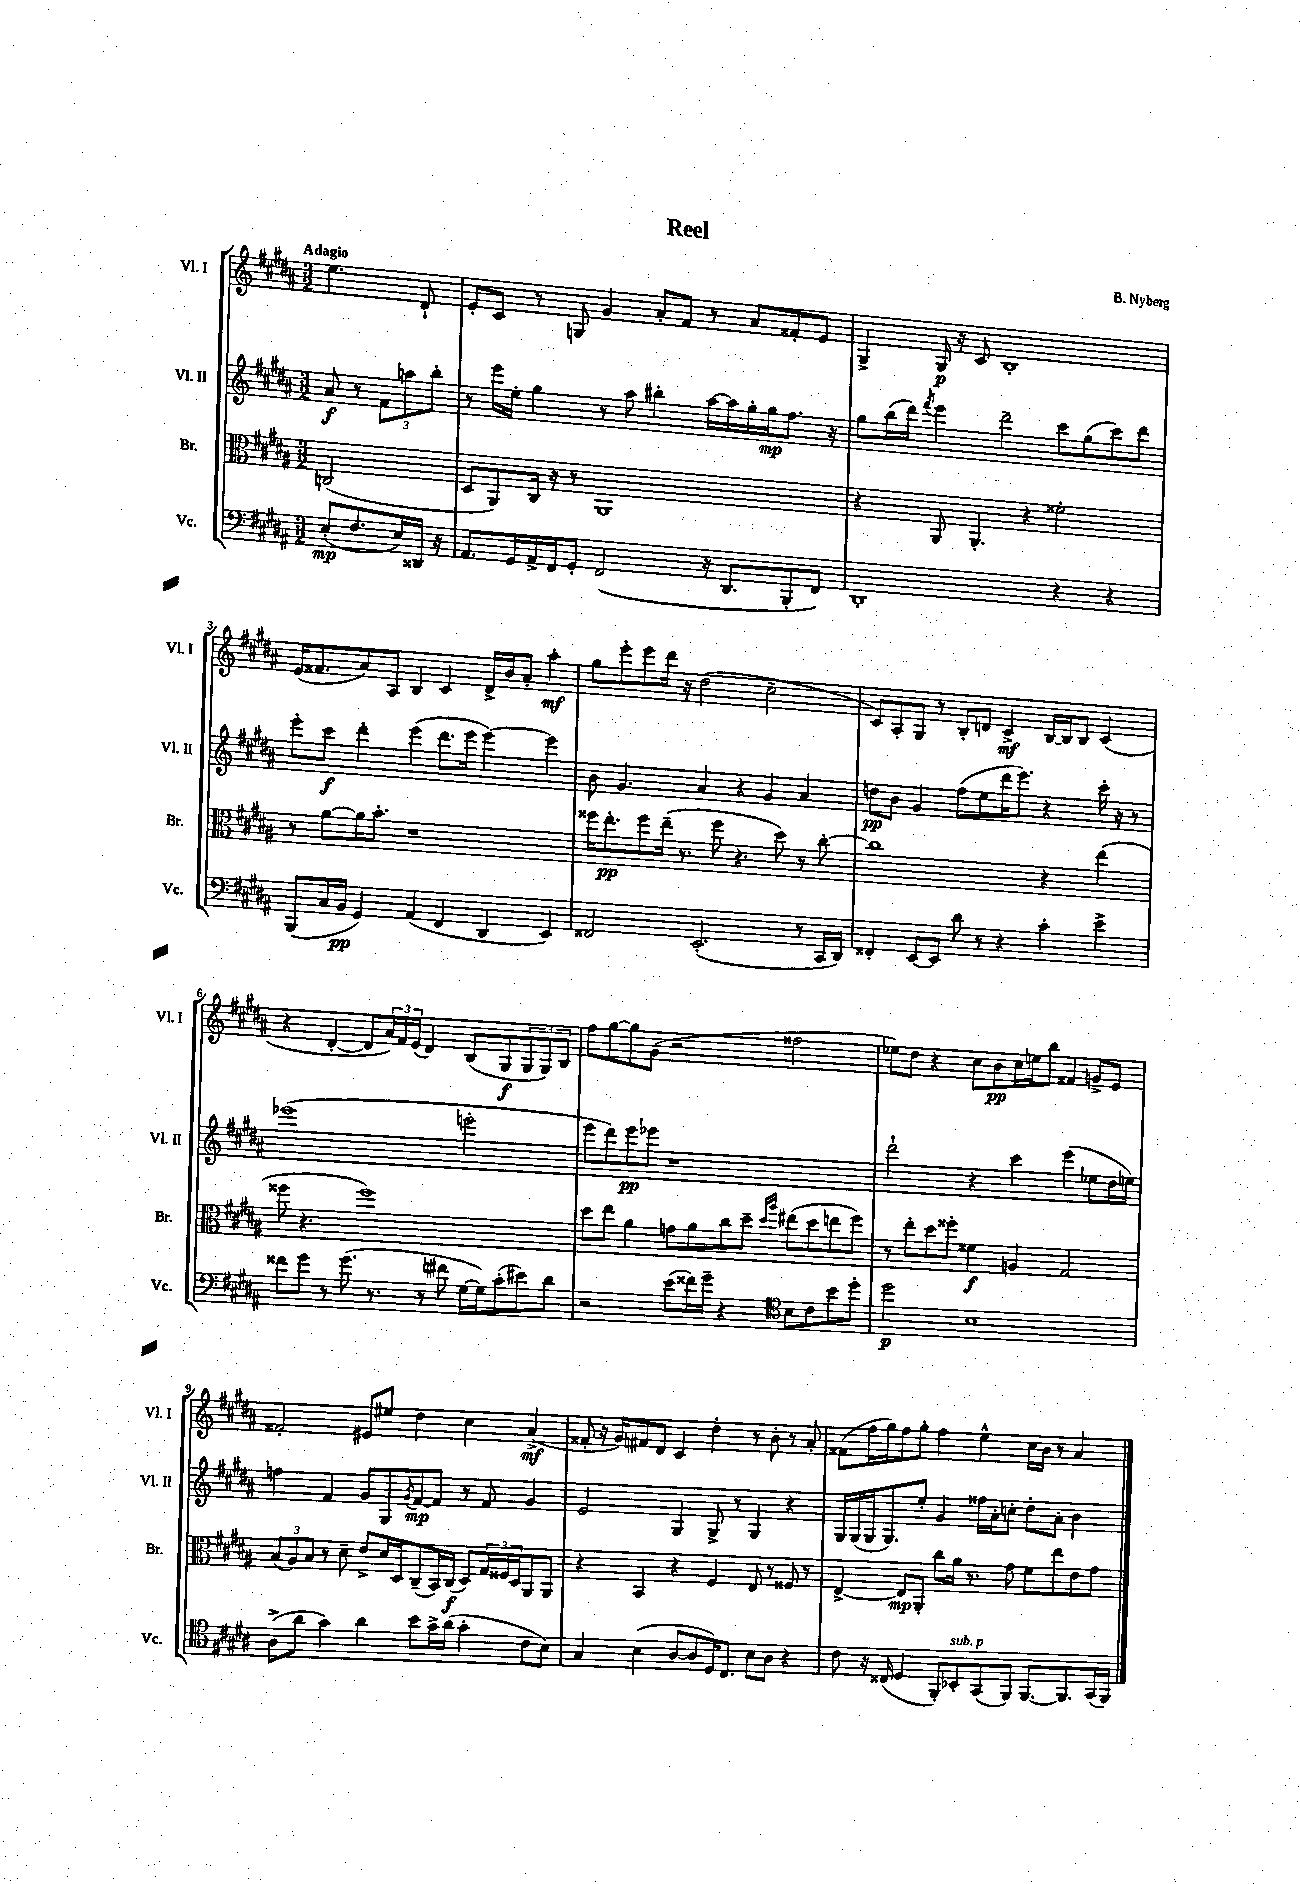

**kern	**kern	**kern	**kern
*staff4	*staff3	*staff2	*staff1
*clefF4	*clefC3	*clefG2	*clefG2
*k[f#c#g#d#a#]	*k[f#c#g#d#a#]	*k[f#c#g#d#a#]	*k[f#c#g#d#a#]
*M3/2	*M3/2	*M3/2	*M3/2
(8E'	(2C	8a#	4.ee
8.F#	.	8r	.
.	.	12f#	.
16E)	.	.	.
.	.	12aa	.
16DD##	.	.	8d#`
.	.	12bb'	.
16r	.	.	.
=	=	=	=
8.AA#	8D#	8r	8e'
.	8AA#)	16eee	8c#
16GG#	.	16ee'	.
16AA#^	16C#	4gg#	8r
16FF#	16r	.	.
8GG#'	8r	.	8G
(2FF#	1AA#	8r	4g#
.	.	8aa#	.
.	.	4bb#'	8a#'
.	.	.	8f#
16r	.	[16aa#	8r
8.DD#	.	16aa#]	.
.	.	16gg#'	8a#
.	.	16gg#	.
8BBB'	.	8.ff#	8f##'
8FF#)	.	.	8e
.	.	16r	.
=	=	=	=
1DD#'	4r	8gg#	4G#^
.	.	(16bb	.
.	.	16ddd#)	.
.	.	8qfff#	.
.	8AA#	4eee	16G#
.	.	.	16r
.	4.AA#'	.	8c#
.	.	2ddd#~	1B'
.	4r	.	.
4r	2f##'	8ccc#	.
.	.	(8gg#	.
4r	.	8ccc#)	.
.	.	8ddd#	.
=	=	=	=
(8BBB	8r	8eee'	(16e
.	.	.	8.f##
16C#	[8a#	8ccc#	.
16BB	.	.	.
4GG#)	16a#]	4ddd#'	8a#)
.	8.b'	.	.
.	.	.	8A#
(4AA#	1r	(4eee	4B
4FF#	.	8.ddd#	4c#
.	.	16eee	.
4DD#	.	[4eee)	16d#^
.	.	.	16b
.	.	.	8a#'
4EE)	.	4eee]	4aa#'
=	=	=	=
2FF##	16ff##	8b	8gg#
.	8.ee'	.	.
.	.	4.g#	8eee'
.	8ff##	.	8eee
.	(16ee~	.	16ddd#
.	8.r	.	16r
(2.EE'	.	4a#	(2dd#
.	8ff##	.	.
.	4.r	4r	.
.	.	4g#	2cc#~
.	8dd#)	.	.
8r	8r	4a#	.
16CC#	[8cc#'	.	.
16DD#)	.	.	.
=	=	=	=
4FF##'	1cc#]	8dd	8c#)
.	.	8b	8A#'
[8EE	.	4g#	8G#
8EE]	.	.	8r
8d#	.	(8ff#	8B'
8r	.	8ee	8d
4r	.	16ddd#	4c#^
.	.	8.eee)	.
4c#'	4r	4r	[16B
.	.	.	16B]
.	.	.	8B
4e^	(4ee	16ccc#'	(4c#
.	.	16r	.
.	.	8r	.
=	=	=	=
8f##	8ff##	(1eee-	4r
8g#	4.r	.	.
8r	.	.	[4d#'
(8.g#	.	.	.
.	1ff##)	.	8d#]
8.r	.	.	.
.	.	.	24a#)
.	.	.	24f#
.	.	.	(24e
8r	.	.	4d#)
8f#	.	.	.
[16G#	.	2eee'	(8B
16G#])	.	.	.
(8c#'	.	.	8G#
8e#)	.	.	12G#
.	.	.	12G#)
8d#	.	.	.
.	.	.	12B
=	=	=	=
2r	8dd#	8eee	8ff#
.	8ee	8ddd#)	[8gg#
.	4a#	8eee	8gg#]
.	.	8eee-	(8g#
(8e	8g	1r	2r
16f##)	8a#	.	.
16g#~	.	.	.
4r	8cc#	.	.
.	8dd#~	.	.
*clefC4	*	*	*
.	16qqdd#	.	.
.	16qqaa#	.	.
8B	(8ee#	.	2ff##
8c#	8dd#	.	.
8b	8ee	.	.
8dd#'	8ff#)	.	.
=	=	=	=
2dd#	8r	2ddd#`	8ee-)
.	8ee'	.	8dd#
.	8dd#	.	4r
.	8ff##'	.	.
1B	4f##	4r	8cc#
.	.	.	8b
.	4A	4ccc#	16cc#
.	.	.	16ee
.	.	.	8bb
.	2G#	(4eee	4f##
.	.	8ee-	8g^
.	.	16dd#	8e
.	.	16ee)	.
=	=	=	=
(8A#^	(12B	4ff	2f##'
.	12A#)	.	.
8a#	.	.	.
.	12B	.	.
4g#)	8r	4f#	.
.	8d#~	.	.
4a#	8e^	8g#	8e#
.	16d#	8G#	8ee#
.	16D#	.	.
.	.	8qg#	.
8b	(8C#~	[8f#	4dd#
16g#^	16BB)	8f#]	.
(16a#	(16C#	.	.
4g#'	8D#)	8r	4cc#
.	24G#	8f#	.
.	24F##	.	.
.	24D#	.	.
8c#	8AA#	4g#	(4a#^
8B)	8AA#	.	.
=	=	=	=
4G#	4r	2e	8f##'
.	.	.	16r
.	.	.	16g#)
(4B	4BB	.	8f#
.	.	.	8d#
[8A#	4r	4G#	4c#
8A#]	.	.	.
16D#)	4F#	8G#^	4dd#'
8.C#	.	.	.
.	.	8r	.
8B	8E	4G#	8r
8A#	8r	.	8b'
4r	8F##	4r	8r
.	8r	.	8a#'
=	=	=	=
8c#	[4E^	16G#	(8f##
.	.	(16G#	.
16r	.	16G#	16ff#
(16C##	.	8.G#)	16gg#)
4D#	8E]	.	8ff#
.	8AA#'	8ee'	8gg#'
8FF#')	8cc#	4g#	4ff#
8BB-'	16a#	.	.
.	8.r	.	.
(8GG#	.	16ff##	4ee^^
.	.	16a#'	.
8FF#)	8g#	8cc'	.
[8.FF#	8f#	8dd#'	16cc#
.	.	.	16b
.	8ee	8a#'	8r
8.FF#]	.	.	.
.	8e	4b	4a#
(16GG#	8g#	.	.
16FF#)	.	.	.
==	==	==	==
*-	*-	*-	*-
